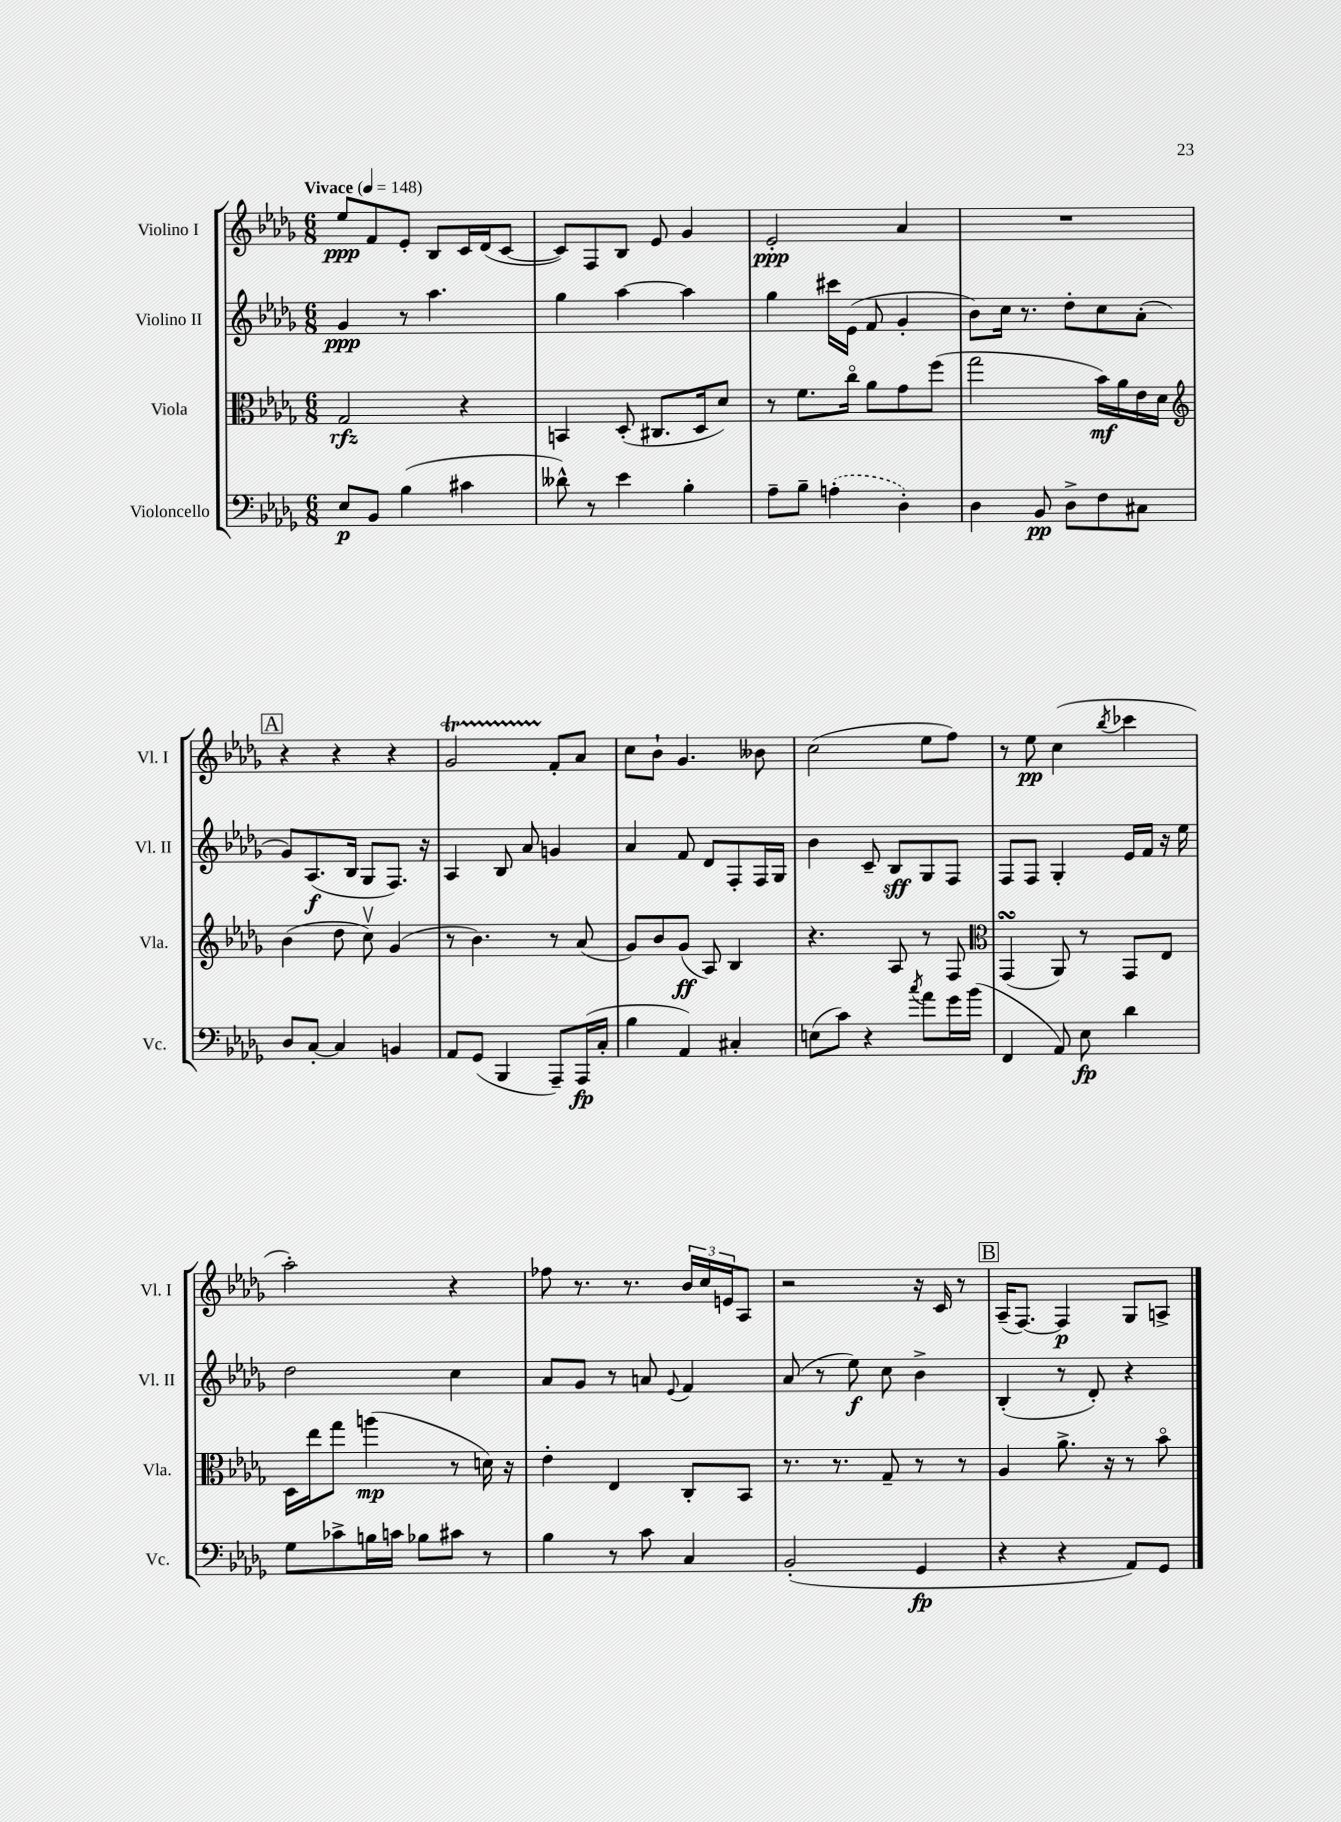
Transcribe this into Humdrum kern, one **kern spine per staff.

**kern	**dynam	**kern	**dynam	**kern	**dynam	**kern	**dynam
*part4	*part4	*part3	*part3	*part2	*part2	*part1	*part1
*staff4	*staff4	*staff3	*staff3	*staff2	*staff2	*staff1	*staff1
*I"Violoncello	*	*I"Viola	*	*I"Violino II	*	*I"Violino I	*
*I'Vc.	*	*I'Vla.	*	*I'Vl. II	*	*I'Vl. I	*
*clefF4	*	*clefC3	*	*clefG2	*	*clefG2	*
*k[b-e-a-d-g-]	*	*k[b-e-a-d-g-]	*	*k[b-e-a-d-g-]	*	*k[b-e-a-d-g-]	*
*M6/8	*	*M6/8	*	*M6/8	*	*M6/8	*
*MM148	*	*MM148	*	*MM148	*	*MM148	*
=1	=1	=1	=1	=1	=1	=1	=1
!	!	!	!	!	!	!LO:TX:a:B:t=Vivace	!
8E-/L	p	2G-/	rfz	4g-/	ppp	8ee-/L	ppp
8BB-/J	.	.	.	.	.	8f/	.
(4B-\	.	.	.	8r	.	8e-'/J	.
.	.	.	.	4.aa-\	.	8B-/L	.
4c#X\	.	4r	.	.	.	16c/L	.
.	.	.	.	.	.	(16d-/J	.
.	.	.	.	.	.	[8c/J	.
=2	=2	=2	=2	=2	=2	=2	=2
8d--X^^\)	.	4BBn/	.	4gg-\	.	8c/L])	.
8r	.	.	.	.	.	8F/	.
4e-\	.	(8D-'/	.	[4aa-\	.	8B-/J	.
.	.	8.C#X/L	.	.	.	8e-/	.
4B-'\	.	.	.	4aa-\]	.	4g-/	.
.	.	16D-/k	.	.	.	.	.
.	.	8d-/J)	.	.	.	.	.
=3	=3	=3	=3	=3	=3	=3	=3
8A-~\L	.	8r	.	4gg-\	.	2e-'/	ppp
8B-~\J	.	8.f\L	.	.	.	.	.
(4An'\	.	.	.	16ccc#X\LL	.	.	.
.	.	16cc\Jk	.	(16e-\JJ	.	.	.
.	.	8a-\L	.	8f/	.	.	.
4D-'\)	.	8g-\	.	4g-'/	.	4a-/	.
.	.	(8ff\J	.	.	.	.	.
=4	=4	=4	=4	=4	=4	=4	=4
4D-\	.	2gg-\	.	8b-\L)	.	2.r	.
.	.	.	.	16cc\Jk	.	.	.
.	.	.	.	8.r	.	.	.
8BB-/	pp	.	.	.	.	.	.
8D-^\L	.	.	.	8dd-'\L	.	.	.
8F\	.	16b-\LL)	mf	8cc\	.	.	.
.	.	16a-\	.	.	.	.	.
8C#X\J	.	16e-\	.	(8a-'\J	.	.	.
.	.	16d-\JJ	.	.	.	.	.
!!LO:LB:g=z
!!LO:REH:place=s1:t=A
=5	=5	=5	=5	=5	=5	=5	=5
*	*	*clefG2	*	*	*	*	*
8D-/L	.	(4b-\	.	8g-/L)	.	4r	.
[8C'/J	.	.	.	(8.A-/	f	.	.
4C/]	.	8dd-\	.	.	.	4r	.
.	.	.	.	16B-/Jk	.	.	.
.	.	8ccv\)	.	8G-/L	.	.	.
4BBn/	.	(4g-/	.	8.F/J)	.	4r	.
.	.	.	.	16r	.	.	.
=6	=6	=6	=6	=6	=6	=6	=6
8AA-/L	.	8r	.	4A-/	.	2g-T/	.
(8GG-/J	.	4.b-\)	.	.	.	.	.
4BBB-/	.	.	.	8B-/	.	.	.
.	.	.	.	8a-/	.	.	.
8AAA-~/L)	.	8r	.	4gn/	.	8f'/L	.
(16AAA-/L	fp	(8a-/	.	.	.	8a-/J	.
16C'/JJ	.	.	.	.	.	.	.
=7	=7	=7	=7	=7	=7	=7	=7
4B-\	.	8g-/L)	.	4a-/	.	8cc\L	.
.	.	8b-/	.	.	.	8b-`\J	.
4AA-/)	.	(8g-/J	ff	8f/	.	4.g-/	.
.	.	8A-/)	.	8d-/L	.	.	.
4C#X'/	.	4B-/	.	8F'/	.	.	.
.	.	.	.	16F/L	.	8b--X\	.
.	.	.	.	16G-/JJ	.	.	.
=8	=8	=8	=8	=8	=8	=8	=8
(8En\L	.	4.r	.	4b-\	.	(2cc\	.
8c\J)	.	.	.	.	.	.	.
4r	.	.	.	8c~/	.	.	.
.	.	8A-/	.	8B-/L	sff	.	.
8qcc/	.	.	.	.	.	.	.
8a-\L	.	8r	.	8G-/	.	8ee-\L	.
16g-\L	.	8F/	.	8F/J	.	8ff\J)	.
(16b-\JJ	.	.	.	.	.	.	.
=9	=9	=9	=9	=9	=9	=9	=9
*	*	*clefC3	*	*	*	*	*
4FF/	.	(4GG-sSSs/	.	8F/L	.	8r	.
.	.	.	.	8F/J	.	8ee-\	pp
8AA-/)	.	8AA-/)	.	4G-'/	.	(4cc\	.
8E-\	fp	8r	.	.	.	.	.
.	.	.	.	.	.	8qbb-/	.
4d-\	.	8GG-/L	.	16e-/LL	.	4ccc-X\	.
.	.	.	.	16f/JJ	.	.	.
.	.	8E-/J	.	16r	.	.	.
.	.	.	.	16ee-\	.	.	.
!!LO:LB:g=z
=10	=10	=10	=10	=10	=10	=10	=10
8G-\L	.	16D-\LL	.	2dd-\	.	2aa-'\)	.
.	.	16ee-\J	.	.	.	.	.
8c-X^\	.	8gg-\J	.	.	.	.	.
16Bn\L	.	(4aan\	mp	.	.	.	.
16cn\JJ	.	.	.	.	.	.	.
8B-X\L	.	.	.	.	.	.	.
8c#X\J	.	8r	.	4cc\	.	4r	.
8r	.	16dn\)	.	.	.	.	.
.	.	16r	.	.	.	.	.
=11	=11	=11	=11	=11	=11	=11	=11
4B-\	.	4e-'\	.	8a-/L	.	8ff-X\	.
.	.	.	.	8g-/J	.	8.r	.
8r	.	4E-/	.	8r	.	.	.
.	.	.	.	.	.	8.r	.
8c\	.	.	.	8an/	.	.	.
.	.	.	.	8qqe-/	.	.	.
4C/	.	8C'/L	.	4f/	.	24b-/LL	.
.	.	.	.	.	.	24cc/	.
.	.	.	.	.	.	24en/J	.
.	.	8BB-/J	.	.	.	8A-/J	.
=12	=12	=12	=12	=12	=12	=12	=12
(2BB-'/	.	8.r	.	(8a-/	.	2r	.
.	.	.	.	8r	.	.	.
.	.	8.r	.	.	.	.	.
.	.	.	.	8ee-\)	f	.	.
.	.	8G-~/	.	8cc\	.	.	.
4GG-/	fp	8r	.	4b-^\	.	16r	.
.	.	.	.	.	.	16c/	.
.	.	8r	.	.	.	8r	.
!!LO:REH:place=s1:t=B
=13	=13	=13	=13	=13	=13	=13	=13
4r	.	4A-/	.	(4B-'/	.	(16A-~/KL	.
.	.	.	.	.	.	[8.F/J)	.
4r	.	8.a-^\	.	8r	.	4F/]	p
.	.	.	.	8d-'/)	.	.	.
.	.	16r	.	.	.	.	.
8AA-/L)	.	8r	.	4r	.	8G-/L	.
8GG-/J	.	8b-\	.	.	.	8An^/J	.
==	==	==	==	==	==	==	==
*-	*-	*-	*-	*-	*-	*-	*-
